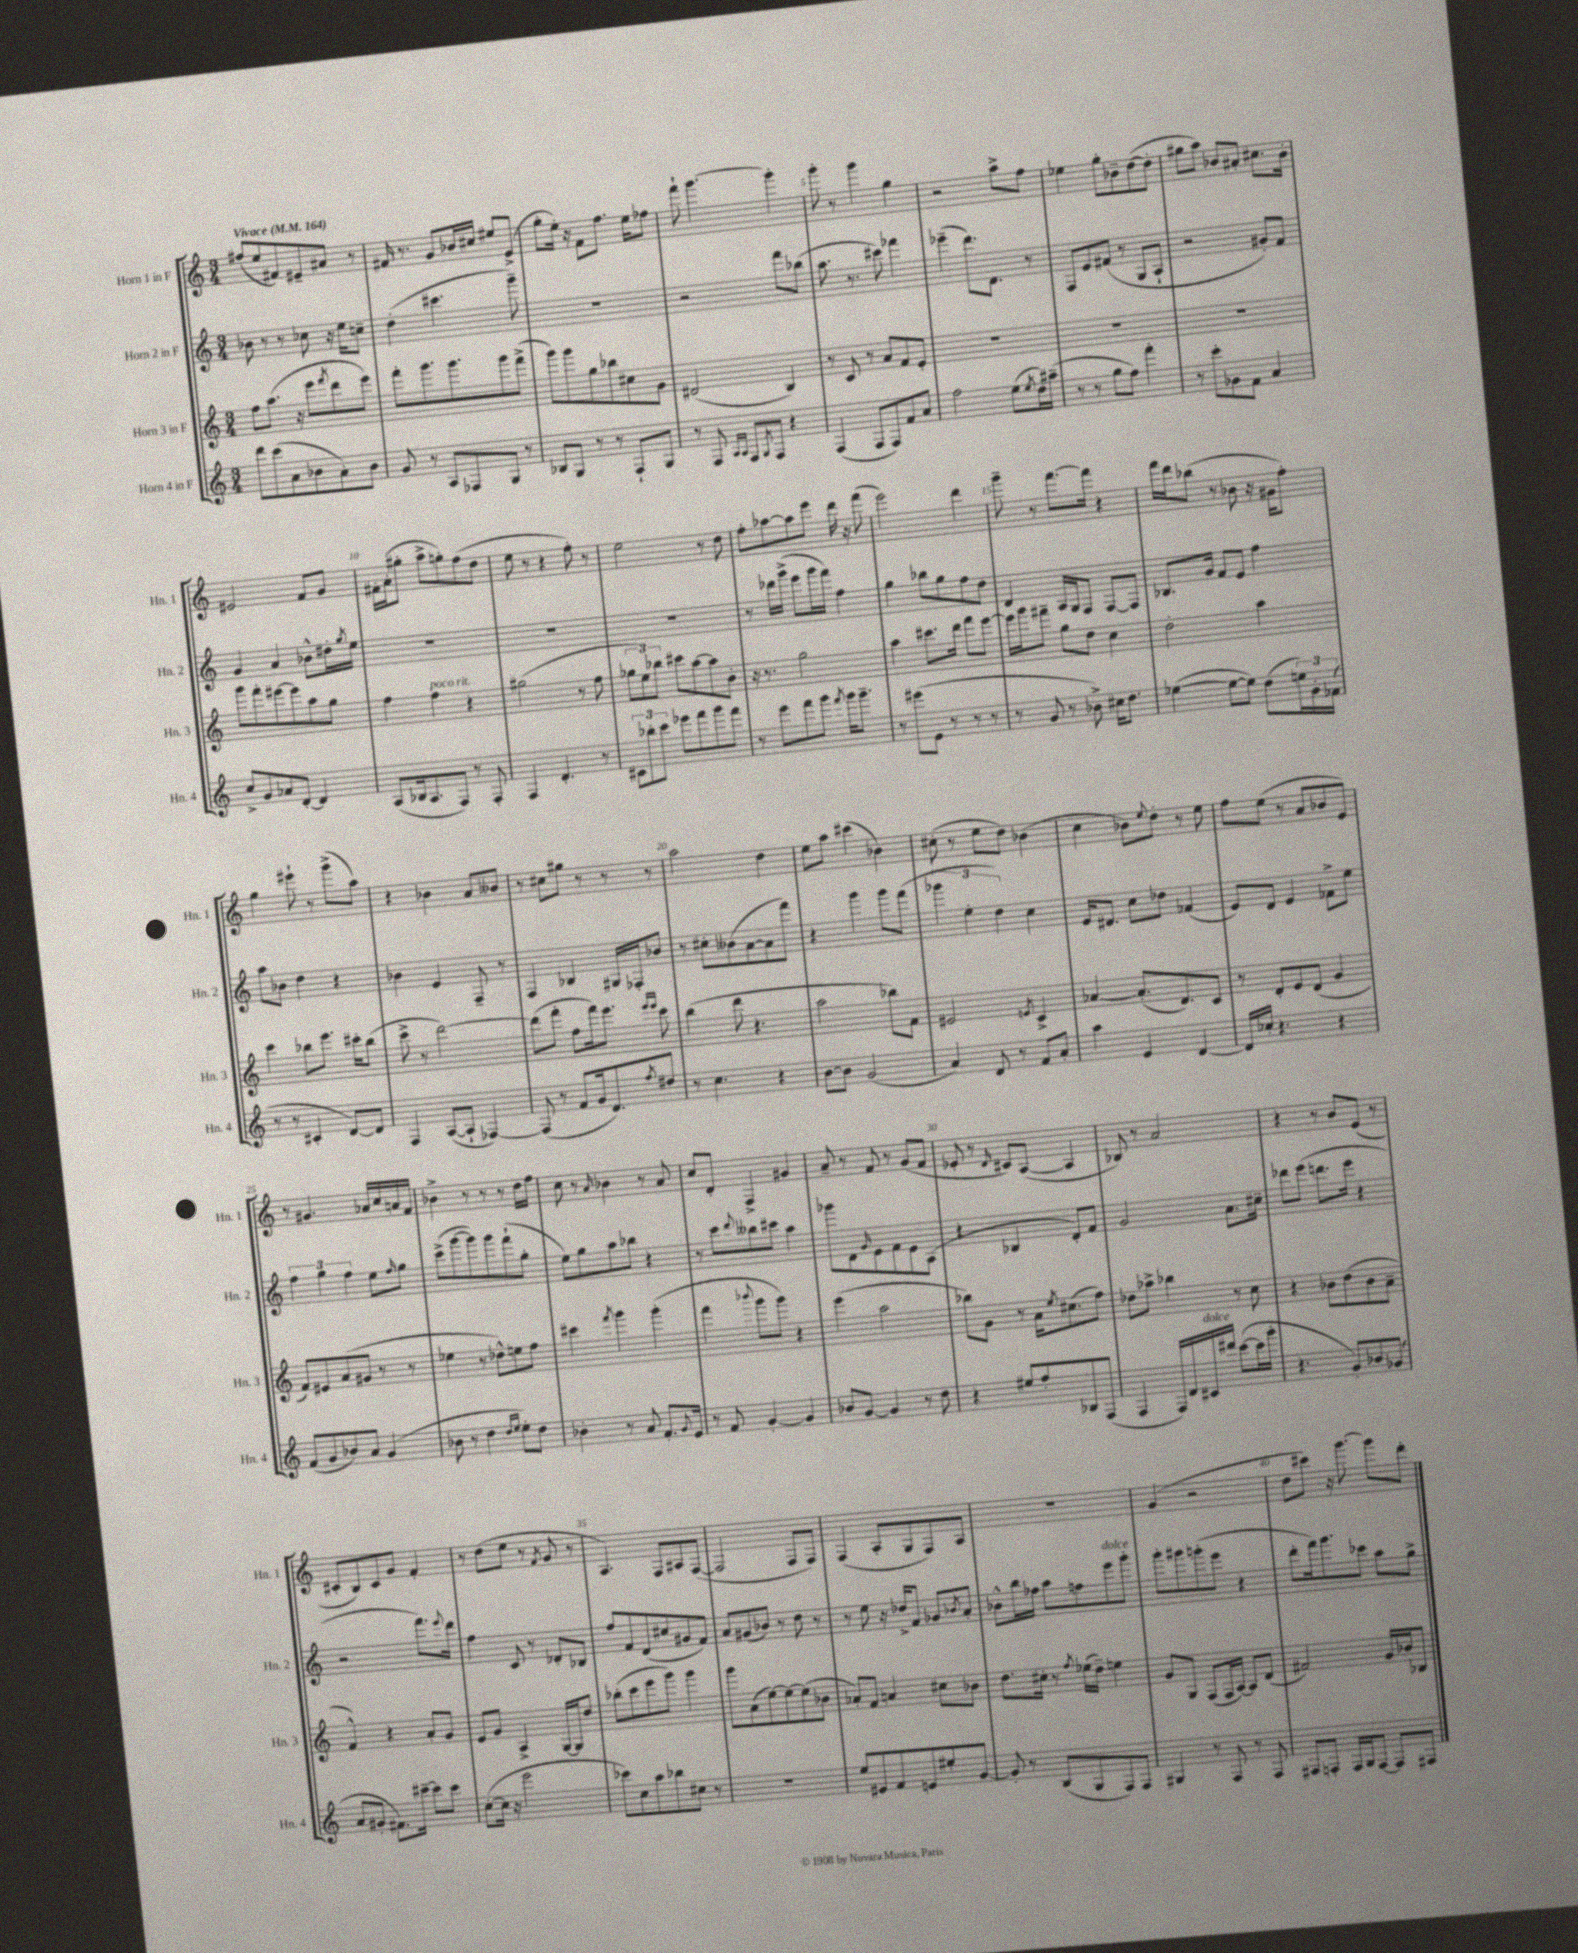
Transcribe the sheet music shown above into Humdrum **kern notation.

**kern	**kern	**kern	**kern
*staff4	*staff3	*staff2	*staff1
*clefG2	*clefG2	*clefG2	*clefG2
*k[]	*k[]	*k[]	*k[]
*M3/4	*M3/4	*M3/4	*M3/4
*MM164	*MM164	*MM164	*MM164
8ddd\L	8ff\L	8b-\	(8ff#/L
(8ccc\	(8.aa\J	8r	8ee/
8a\	.	8r	8f#/)
.	16r	.	.
8b-\	8eee\L	8cc-\	8e#~/
.	8qfff/	.	.
8a'\)	8ddd\	16r	8a#/J
.	.	16ee\LK	.
8b-\J	8eee\J)	8cc~\J	8r
=	=	=	=
8g/	8fff'\L	(4dd'\	16f#/
.	.	.	8.r
8r	8.ggg\	.	.
8A/L	.	4.ccc#\	8g/L
.	8.ggg\	.	.
8F-/	.	.	16b-/L
.	.	.	16cc#/JJ
8G/J	8ggg\	.	8ee#/L
8r	(8fff^\J	8ggg~\)	(8e^/J
=	=	=	=
8B-/L	8ggg\L)	2.r	8gg'\L
8G/J	8ggg\	.	16ee'\Jk)
.	.	.	16r
8r	8gg\	.	8f\L
8r	8bb-\	.	8.ff\J
8F`/L	8cc#\	.	.
.	.	.	16ee\LK
8G/J	8g\J	.	8ff-\J
=	=	=	=
8r	(2d#/	2r	8fff`\
8F/	.	.	[4.ggg\
16qqA/LL	.	.	.
16qqA/JJ	.	.	.
8F/L	.	.	.
8qG/	.	.	.
8F/J	.	.	.
4r	4B/)	8fff\L	4ggg'\]
.	.	(8bb-\J	.
=	=	=	=
(4F/	8r	8.aa\	8ggg'\
.	8c/	.	8r
.	.	8.r	.
8F/L	8r	.	4ggg\
8F/)	8a/L	8ccc#\)	.
8f/	8f/	4fff-\	4gg\
8a/J	8e'/J	.	.
=	=	=	=
2ff\	2.r	(4eee-~\	2r
.	.	8.ddd\L)	.
.	.	8.d\J	.
(8ee\L	.	.	8aa^\L
8qee/	.	.	.
16dd\L)	.	8r	8ff\J
(16aa#~\JJ	.	.	.
=	=	=	=
8r	2.r	8F/L	4ee-\
8r	.	8e/	.
8gg\L	.	(8f#/J	8gg'\L
8ff\J)	.	8r	8b-~\
4fff'\	.	8G/L	([8dd\
.	.	8A`/J	8dd'\]J
=	=	=	=
8r	2.r	2r	8gg#\L
8ccc'\L	.	.	8aa\J)
8g-\	.	.	8b-/L
8f\J	.	.	8a#'/J
4a/	.	8g#'/L)	8.cc#\L
.	.	8f/J	.
.	.	.	16b-'\Jk
=	=	=	=
8cc^/L	8ggg\L	4g/	2e#/
8g/	8fff'\	.	.
8a-/	[8eee#\	4a/	.
[8d'/J	8eee#\]	.	.
4d/]	8aa\	8b-^^\L	8f/L
.	8gg\J	16dd#'\L	8g/J
.	.	8qgg/	.
.	.	16ee\JJ	.
=	=	=	=
(8A/L	4ff\	2.r	16f#'\LL
.	.	.	(16a'\J
16B-/k	.	.	8gg#'\J
8.A/	.	.	.
.	4ff\	.	8aa^\L
8F/J)	.	.	8gg'\)
8r	4r	.	(8ff\
8F'/	.	.	8dd\J
=	=	=	=
4F/	(2gg#\	2.r	8ee\
.	.	.	8r
4.d'/	.	.	4r
.	8r	.	8ff'\)
8r	8ff\	.	8r
=	=	=	=
12c#\L	12gg-\L	2.r	2ee\
12bb-'\	12ee\)	.	.
12ccc\J	12bb-\J	.	.
8eee-\L	8ccc#\L	.	.
8fff\	[8aa\	.	.
8ggg\	8aa\]	.	8r
8fff\J	8b'\J	.	8dd\
=	=	=	=
8r	16r	8r	8ff'\L
.	8.r	.	.
8eee\L	.	16ddd-\LL	[8aa-\
.	.	(16ggg^\JJ	.
8fff\	2gg\	8eee\L	8aa-\]
8ggg\J	.	16ggg\L	8eee\J
.	.	16fff\JJ)	.
8qfff/	.	.	.
16ggg\LK	.	4ff\	16ddd\
8.ggg~\J	.	.	16r
.	.	.	(8fff\
=	=	=	=
8r	4aa\	4gg\	2eee\)
(8eee#\L	.	.	.
8e\J	8.ccc#\L	8bb-\L	.
8r	.	8gg\	.
.	16ddd\Jk	.	.
8r	8fff\L	8ff\	4ddd\
8r	[8eee\J	8dd\J	.
=	=	=	=
8r	16eee\]LL	4d/	8ggg~\
.	16ggg\J	.	.
8g/	8fff#~\J	.	8r
8r	8gg\L	16A/LL	[8.fff\L
.	.	16G/J	.
8b-^\)	8dd\J	8F/J	.
.	.	.	16fff\]Jk
16cc#\LK	4cc\	[8F/L	4r
8.dd\J	.	.	.
.	.	8F/]J	.
=	=	=	=
([4ee-\	2dd'\	8.B-/L	16fff\LL
.	.	.	16ddd\J
.	.	.	(8bb-\J
.	.	16g/Jk	.
8ee-\_L	.	8f/L	8r
8ee-\]J)	.	8e/J	8b-\
(8dd\L	4aa\	4ff\	16r
.	.	.	16g#\LK
24ee\L)	.	.	8ff'\J)
24g'\	.	.	.
(24f-\JJ	.	.	.
=	=	=	=
8r	4ccc\	8aa\L	4gg\
8r	.	8b-\J	.
4c#'/	8bb-\L	4dd\	8eee#`\
.	8.eee\J	.	8r
[8d/L)	.	4r	(8ggg^\L
.	16ccc#'\LK	.	.
8d/]J	(8bb-\J	.	8aa\J)
=	=	=	=
4F/	8ccc^\	4b-\	4r
.	8r	.	.
([8A/L	[2ddd\)	4e/	4b-\
8A`/]J	.	.	.
[4F-/)	.	8F~/	8a/L
.	.	8r	8b--/J
=	=	=	=
(8F-/]	(8ddd\]L	4F/	8r
8r	8fff'\J	.	8cc#\L
8f/L	8ff\L	4B-/	8gg#\J
16g/k	16fff\k)	.	8r
8.d/)	8.eee\J	.	.
.	.	16G#/LL	8r
.	.	16F-'/J	.
.	16qqeee/LL	.	.
8qff/	16qqeee/JJ	.	.
8dd#/J	8ccc\	8b-/J	8r
=	=	=	=
8r	(4bb\	8r	2aa\
4.cc\	.	8cc#'\L	.
.	8ddd\	(8b--\	.
.	4.r	[8a\	.
4r	.	8a\]	4dd\
.	.	8fff\J)	.
=	=	=	=
[8b\L	2aa\	4r	8ee\L
8b\]J	.	.	8aa\J
(2g/	.	4ggg\	(4ccc#\
.	8bb-\L)	8ggg\L	4b-\)
.	8f\J	(8fff\J	.
=	=	=	=
4a/)	2e#/	6ggg-\	(8cc#'\
.	.	.	8r
.	.	6ee'\	.
8d/	.	.	8ee\L
.	.	6dd\)	.
8r	.	.	8dd\J)
.	8qe/	.	.
8f/L	4c^/	4cc\	(4b-\
8a'/J	.	.	.
=	=	=	=
4aa\	[4a-/	16e/LK	4cc\
.	.	8.d#/J	.
4e/	(8.a-'/]L	8cc\L	8b-\L)
.	.	.	8qqee/
.	.	8dd-\J	8dd'\J
.	8.d/)	.	.
[4d/	.	(4f-/	8r
.	8c/J	.	8ee\
=	=	=	=
16d/]LL	8r	8e/L)	8ff\L
16cc-'/JJ	.	.	.
4.r	8d'/L	8d/J	(8ee\J
.	8e/	4e/	8r
.	(8d/J	.	8a/L
4r	4g/	8f-^\L	8b-/
.	.	8ee\J	8e/J)
=	=	=	=
(8f/L	8f/L)	6ff\	8r
8g/	8e#/	.	4.g#/
.	.	6gg\	.
8b-/)	(8a/	.	.
.	.	6ff\	.
8a/J	8g#/J	.	.
(4g/	8r	8ee\L	16a-/LL
.	.	.	16cc/
.	.	16qqff/	.
.	8r	8gg\J	16a/
.	.	.	16f/JJ
=	=	=	=
8b-\	4ee-\	(8ccc^\L	4b-^\
8r	.	[8ggg\	.
4dd\	8r	8ggg\])	8r
.	8dd-^^\L)	8ggg\	8r
16qqdd/LL	.	.	.
16qqee/JJ	.	.	.
8ee'\L)	8ee\	(8fff`\	8r
8dd\J	8ff\J	8gg'\J	16dd\LL
.	.	.	16ff\JJ
=	=	=	=
4b-'\	4ccc#\	8ee\L)	8cc\
.	.	8gg\	8r
.	8qfff/	.	16qqa/
8r	4ggg\	8aa\	4b-\
8a/	.	8bb-\J	.
8.f'/L	(4ggg'\	4r	8r
.	.	.	8a/
8qqg/	.	.	.
16e/Jk	.	.	.
=	=	=	=
8r	4fff\	8r	8cc/L
8f/	.	8ccc\L	8d'/J
.	8qqbbb-/	8qqddd/	.
[4g'/	8ggg\L	8bb--\	4F^/
.	8ggg\J)	8ccc#\J	.
4g/]	4r	4aa\	4g#/
=	=	=	=
8b-/L	(4eee\	8ggg-\L	8a~/
[8g/J	.	8d\	8r
.	.	16qqg/	.
4g/]	2aa\	8e\	8f/
.	.	8f\	8r
8r	.	8e\	(8g/L
8dd\	.	(8A\J	8f/J
=	=	=	=
4r	8bb-\L)	4r	8e-'/
.	8g\J	.	8r
.	.	.	16qqd/
8ee#/L	8r	4B-/	8c#/L)
8ff'/	16a\LK	.	([8A/J
.	8qee/	.	.
.	(8.cc#\	.	.
8B-/	.	8d'/L)	4A/]
(8F/J	8ff\J)	8f/J	.
=	=	=	=
4F/	8dd-\L	2g/	8B-/)
.	8aa-^\J	.	8r
16F/LL)	4bb-\	.	2a/
16d/	.	.	.
16c#/	.	.	.
16ddd#/JJ	.	.	.
([8ccc\L	8r	8.a\L	.
16ccc\]L	8cc\	.	.
16ggg'\JJ	.	16cc#~\Jk	.
=	=	=	=
4.r	4r	8ddd-\L	4r
.	.	(8eee\J	.
.	8b-\L	8.ddd\L	8r
8g'/L)	(8dd\	.	8b/L
.	.	16eee\Jk	.
8b-/	8b-\	4r	(8e/J
(8g-/J	8a~\J	.	8r
=	=	=	=
8a/L	4f^^/)	2r	8c#'/L
8g#'/J	.	.	8B/)
8.f#\L)	4r	.	8c#/
.	.	.	8g/J
[16ccc#~\Jk	.	.	.
8ccc#\]L	8a'/L	8.fff\L)	4f'/
8ccc#\J	8g/J	.	.
.	.	8qqeee/	.
.	.	16ddd\Jk	.
=	=	=	=
([8cc'\L	8e/L	4ff\	8r
16cc\]Jk	8g/J	.	(8dd\L
16r	.	.	.
2eee\	4A^/	8c/	8ee\J
.	.	8r	8r
.	.	.	8qf/
.	[16G/LL	8d-'/L	8g/
.	16G/]J	.	.
.	8dd/J	8B-/J	8r
=	=	=	=
8ccc-\L)	(8bb-'\L	8ff/L	4.A/)
8cc\	8ccc\	8f/	.
8aa\	8eee\	(8d/	.
8bb-\	8ggg\J)	8cc#/	8F/L
8cc#\J	4ggg\	8g#/	8A#/
8r	.	8f/J)	([8F/J
=	=	=	=
2.r	8ggg\L	8a/L	2F/]
.	(8a\	(8g#/	.
.	[8ee\)	8b-/J)	.
.	8ee\_	8r	.
.	(8ee\]	8dd\	8F/L
.	8b-\J	8r	8F/J)
=	=	=	=
8ee/L	8a-'/L)	8r	(4F/
8e#/	8f/J	8ee\	.
8f/	4a/	16r	8A'/L
.	.	16dd-^/LK	.
8e/	.	8f/J	8G/
8ee#'/	8cc#\L	8g-/L	8F/)
.	.	8qb-/	.
[8g/J	8b-\J	8a'/J	8A/J
=	=	=	=
8g'/]	8.dd\L	8b-^^\L	2.r
8r	.	16bb\L	.
.	16cc#'\Jk	16ff-\JJ	.
(8B/L	8r	8aa\L	.
.	8qff/	.	.
8G/	(16ee-\LL	8ff\	.
.	16dd~\JJ)	.	.
8F/)	4ee\	8eee\	.
8F/J	.	8ggg'\J	.
=	=	=	=
4G#/	8g/L	8ggg'\L	(4g/
.	8G/J	8ggg#\	.
8r	(8F/L	(8ggg'\	2r
8F/	16F/L	8eee\J	.
.	[16A/JJ)	.	.
8r	8A/]L	4r	.
8F/	(8d/J	.	.
=	=	=	=
8F#/L	2f#/)	8ddd'\L	8dd\L
8F'/J	.	16fff\k)	8ccc#\J)
.	.	8.ggg\	.
16F/LL	.	.	16r
16G/J	.	.	[8.ggg\
[8F/J	.	8ccc-\J	.
8F/]L	16g/LL	8aa\L	8ggg\]L
.	16b-/J	.	.
8F#/J	8B-/J	8gg^\J	8ddd'\J
==	==	==	==
*-	*-	*-	*-
